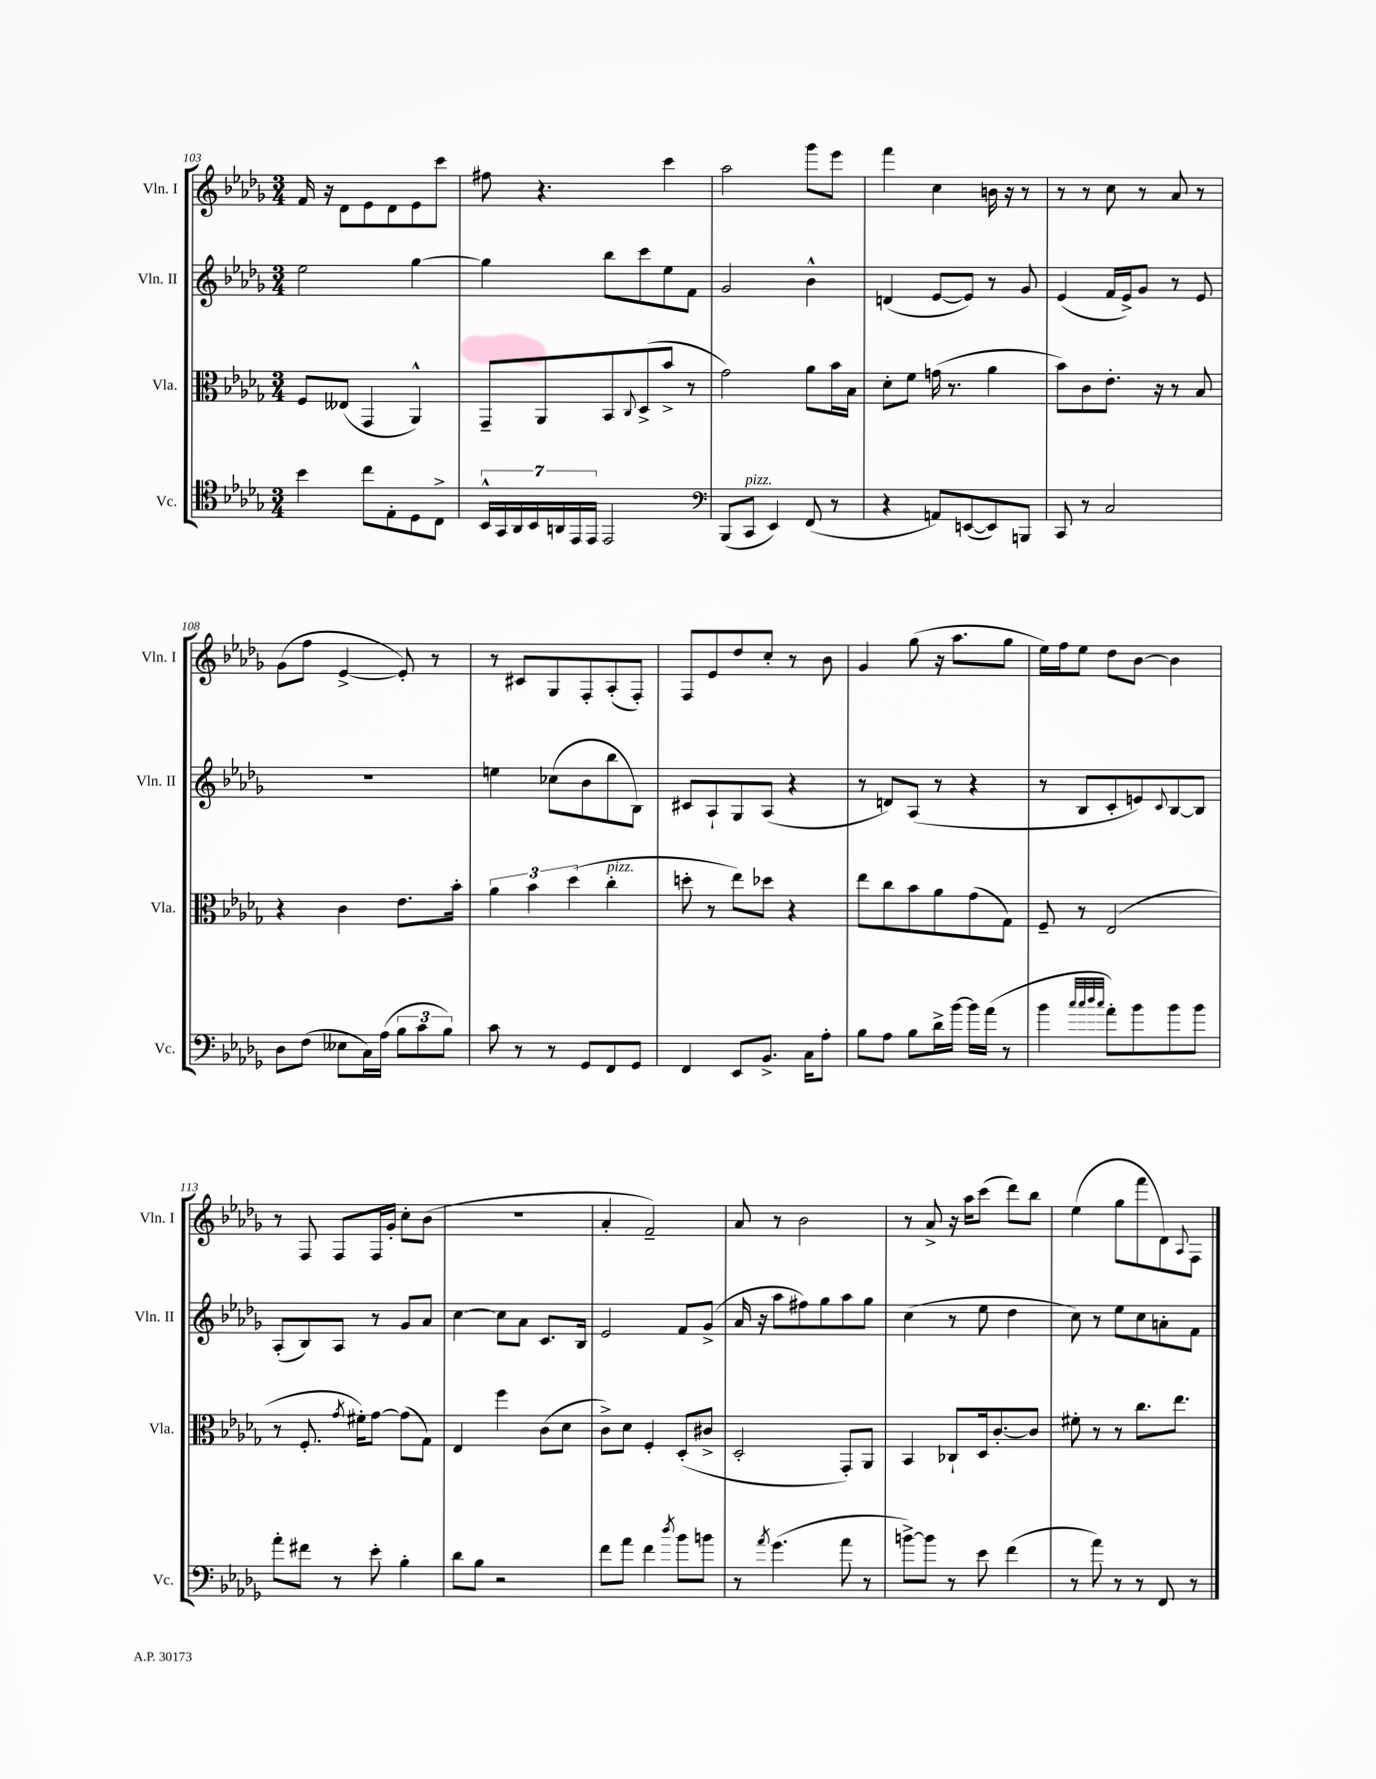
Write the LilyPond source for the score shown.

<<
\new StaffGroup <<
\new Staff = "s0" \with { instrumentName = "Vln. I" shortInstrumentName = "Vln. I" } {
    \clef treble \key des \major \numericTimeSignature \time 3/4
    f'16 r16 des'8 ees'8 des'8 ees'8 c'''8 |
    fis''8 r4. c'''4 |
    aes''2 ges'''8 ees'''8 |
    f'''4 c''4 b'16 r16 r8 |
    r8 r8 c''8 r8 aes'8 r8 |
    ges'8( f''8 ees'4~-> ees'8-.) r8 |
    r8 cis'8 ges8 f8-. aes8-.( f8-.) |
    f8 ees'8 des''8 c''8-. r8 bes'8 |
    ges'4 ges''8( r16 aes''8. ges''8 |
    ees''16) f''16 ees''8 des''8 bes'8~ bes'4 |
    r8 f8 f8 f16 ges'16-. c''8-. bes'8( |
    R2. |
    aes'4-. f'2--) |
    aes'8 r8 bes'2 |
    r8 aes'8-> r16 aes''16 c'''8( des'''8) bes''8 |
    ees''4( ges''8 f'''8 des'8) \appoggiatura { aes8 } f8 \bar "|." |
}
\new Staff = "s1" \with { instrumentName = "Vln. II" shortInstrumentName = "Vln. II" } {
    \clef treble \key des \major \numericTimeSignature \time 3/4
    ees''2 ges''4~ |
    ges''4 bes''8 c'''8 ees''8 f'8 |
    ges'2 bes'4-^ |
    d'4( ees'8~ ees'8) r8 ges'8 |
    ees'4( f'16 ees'16->) ges'8 r8 ees'8 |
    R2. |
    e''4 ces''8( bes'8 bes''8 bes8) |
    cis'8 aes8-! ges8 aes8( r4 |
    r8 d'8) aes8( r8 r4 |
    r8 bes8 c'8-. e'8) \appoggiatura { c'8 } bes8~ bes8 |
    aes8-.( bes8) aes8 r8 ges'8 aes'8 |
    c''4~ c''8 aes'8 c'8. bes16 |
    ees'2 f'8 ges'8->( |
    aes'16 r16 aes''8 fis''8) ges''8 aes''8 ges''8 |
    c''4( r8 ees''8 des''4 |
    c''8) r8 ees''8 c''8 a'8-. f'8 \bar "|." |
}
\new Staff = "s2" \with { instrumentName = "Vla." shortInstrumentName = "Vla." } {
    \clef alto \key des \major \numericTimeSignature \time 3/4
    f8 eeses8( ges,4 aes,4-^) |
    ges,8-- aes,8 bes,8 \appoggiatura { c8 } des8->( bes'8-> r8 |
    ges'2) aes'8 bes'16 bes16 |
    des'8-. f'8 g'16( r8. aes'4 |
    bes'8) c'8 ees'8.-. r16 r8 bes8 |
    r4 c'4 ees'8. bes'16-. |
    \tuplet 3/2 { aes'4 bes'4 des''4( } c''4-.^\markup { \italic "pizz." } |
    d''8-. r8 ees''8) des''8 r4 |
    ees''8 c''8 bes'8 aes'8 ges'8( ges8) |
    f8-- r8 ees2( |
    r8 f8.-. \acciaccatura { ges'8 } fis'16-.) ges'8~ ges'8( ges8) |
    ees4 f''4 c'8( des'8 |
    c'8->) des'8 f4-. des8-.( cis'8-> |
    des2-. ges,8-.) aes,8 |
    bes,4 ces8-! des16 c'8.~-. c'8 |
    fis'8-. r8 r8 c''8. ees''8. \bar "|." |
}
\new Staff = "s3" \with { instrumentName = "Vc." shortInstrumentName = "Vc." } {
    \clef tenor \key des \major \numericTimeSignature \time 3/4
    bes'4 c''8 ees8-. des8 c8-> |
    \tuplet 7/4 { bes,16-^ ges,16 aes,16 bes,16 a,16 ees,16 ees,16 } ees,2 |
    \clef bass bes,,8( c,8^\markup { \italic "pizz." } ees,4) f,8( r8 |
    r4 a,8) e,8~( e,8) b,,8 |
    c,8 r8 c2 |
    des8 f8( eeses8 c16) aes16( \tuplet 3/2 { bes8 c'8 bes8) } |
    c'8 r8 r8 ges,8 f,8 ges,8 |
    f,4 ees,8 bes,8.-> c16 aes8-. |
    bes8 aes8 bes8 des'16-> bes'16~ bes'16 aes'16( r8 |
    bes'4 \grace { c''32 c''32 des''32 c''32 } aes'8-.) bes'8 bes'8 bes'8 |
    aes'8-. fis'8 r8 ees'8-. bes4-. |
    des'8 bes8 r2 |
    f'8 aes'8 f'4 \acciaccatura { des''8 } bes'8 b'8 |
    r8 \acciaccatura { aes'8 } ges'4.( aes'8 r8 |
    b'8~->) b'8 r8 ees'8 f'4( |
    r8 aes'8) r8 r8 f,8 r8 \bar "|." |
}
>>
>>
\layout { \context { \Score currentBarNumber = #103 } }
